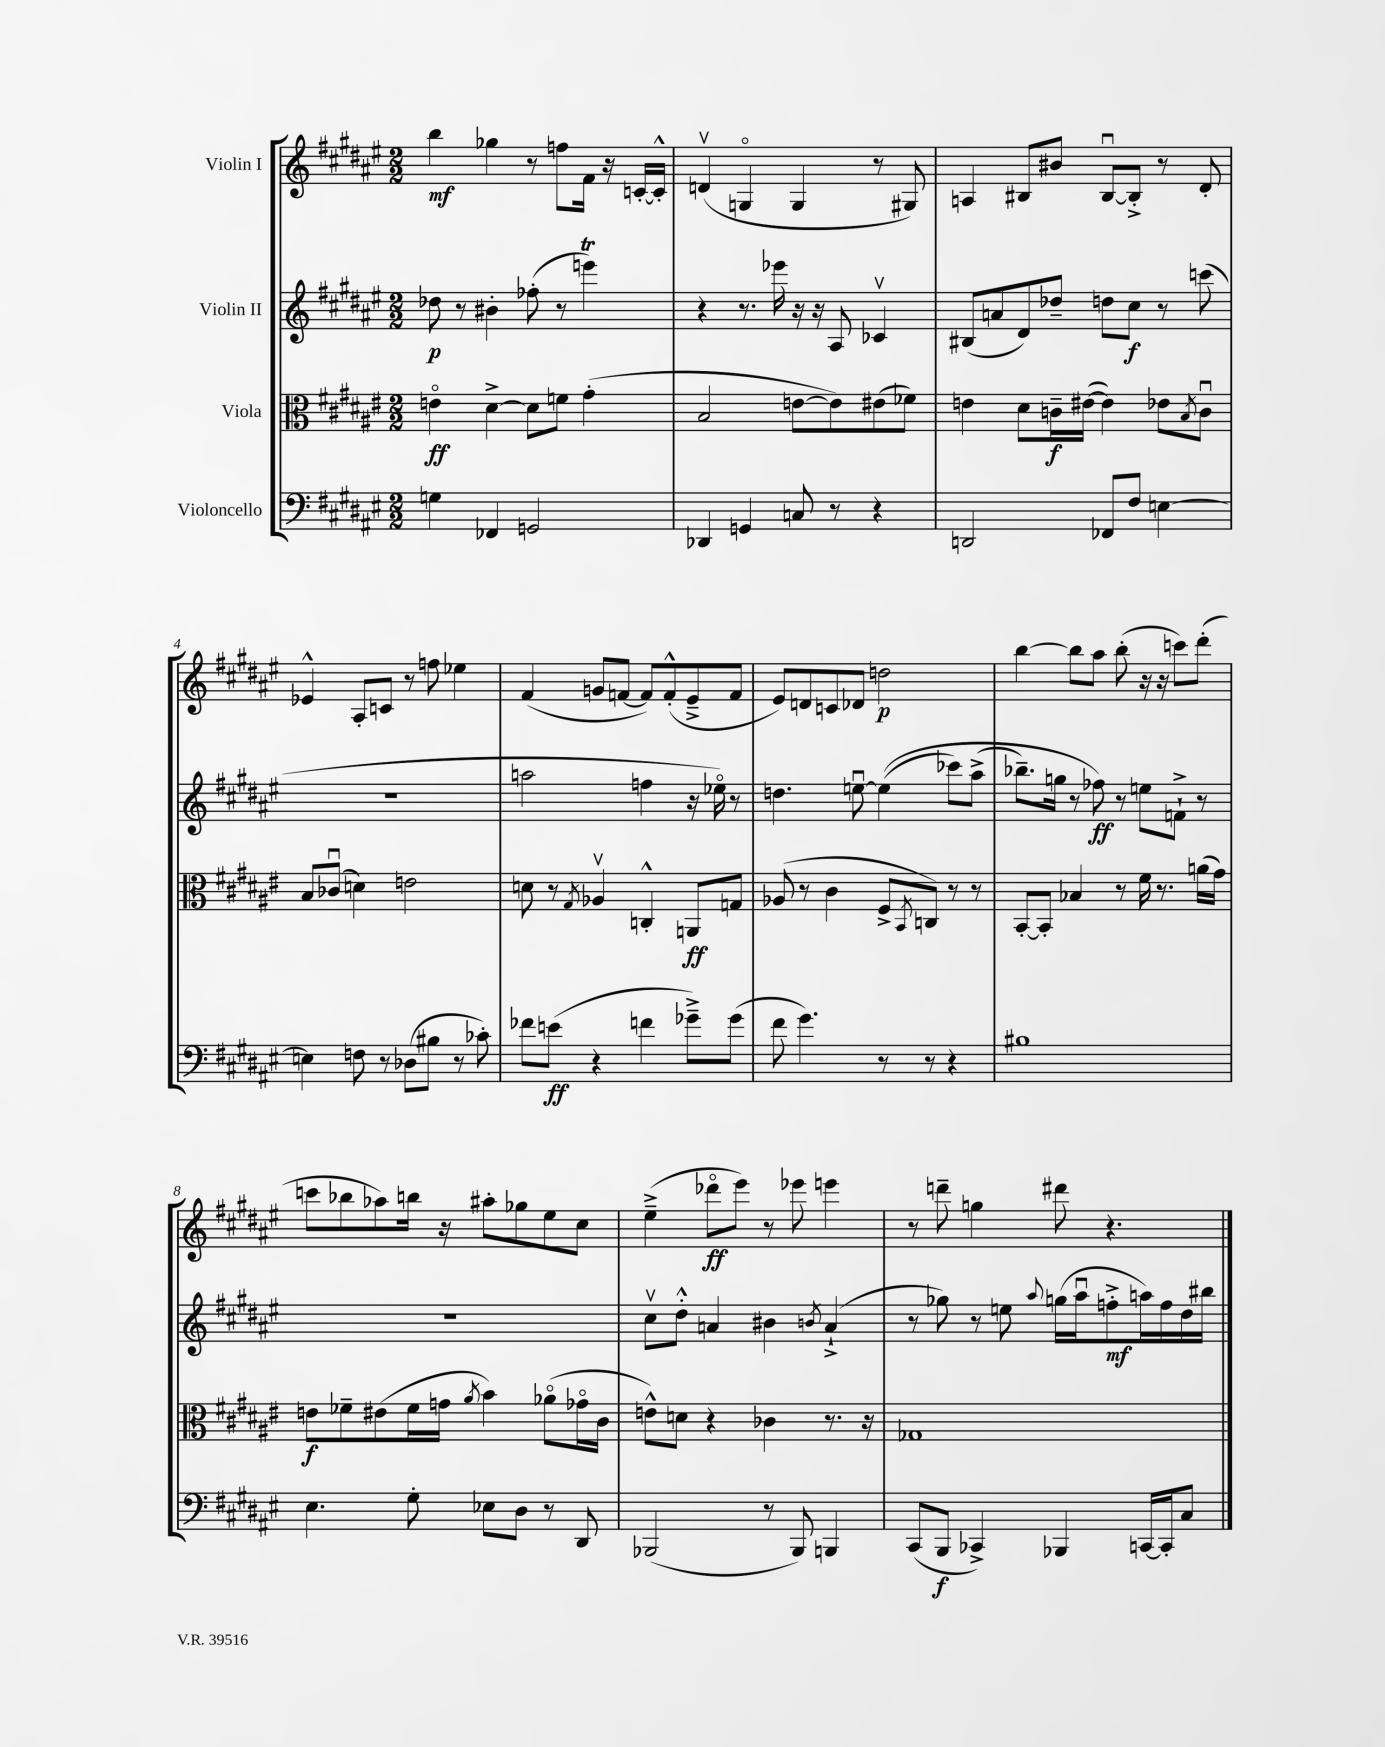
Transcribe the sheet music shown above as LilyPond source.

<<
\new StaffGroup <<
\new Staff = "s0" \with { instrumentName = "Violin I" } {
    \clef treble \key fis \major \numericTimeSignature \time 2/2
    b''4\mf ges''4 r8 f''8 fis'16 r16 c'16~-. c'16-.-^ |
    d'4\upbow( g4\flageolet g4 r8 gis8) |
    a4 bis8 bis'8 bis8~\downbow bis8-.-> r8 dis'8-. |
    ees'4-^ ais8-. c'8 r8 f''8 ees''4 |
    fis'4( g'8 f'8~ f'8) f'8-.-^( eis'8---> f'8 |
    eis'8) d'8 c'8 des'8 d''2\p |
    b''4~ b''8 ais''8 b''8-.( r16 r16 c'''8) dis'''8-.( |
    c'''8 bes''8 aes''8) b''16 r16 ais''8-. ges''8 eis''8 cis''8 |
    eis''4--->( des'''8\flageolet\ff eis'''8) r8 ees'''8 e'''4 |
    r8 d'''8-- g''4 dis'''8 r4. \bar "|." |
}
\new Staff = "s1" \with { instrumentName = "Violin II" } {
    \clef treble \key fis \major \numericTimeSignature \time 2/2
    des''8\p r8 bis'4-. fes''8-.( r8 e'''4\trill) |
    r4 r8. ees'''16 r16 r16 ais8 ces'4\upbow |
    bis8( a'8 dis'8) des''8-- d''8 cis''8\f r8 c'''8( |
    R1 |
    a''2 f''4 r16 ees''16\flageolet) r8 |
    d''4. e''8~\downbow e''4(\( ces'''8) ais''8->( |
    bes''8.--) g''16 r8 fes''8\ff\) r8 e''8 f'8-!-> r8 |
    R1 |
    cis''8\upbow dis''8-.-^ a'4 bis'4 \acciaccatura { b'8 } a'4-!->( |
    r8 ges''8) r8 e''8 \appoggiatura { ais''8 } g''16( ais''16\downbow f''8-.->\mf a''16) f''16 dis''16 bis''16 \bar "|." |
}
\new Staff = "s2" \with { instrumentName = "Viola" } {
    \clef alto \key fis \major \numericTimeSignature \time 2/2
    e'4\flageolet\ff dis'4~-> dis'8 f'8 gis'4-.( |
    b2 e'8~ e'8) eis'8( fes'8) |
    e'4 dis'8 c'16--\f eis'16~( eis'4) ees'8 \acciaccatura { b8 } c'8\downbow |
    b8 ces'8\downbow( d'4) e'2 |
    d'8 r8 \acciaccatura { gis8 } aes4\upbow c4-.-^ a,8\ff g8 |
    aes8( r8 cis'4 fis8-> \acciaccatura { b,8 } c8) r8 r8 |
    b,8~-. b,8-. bes4 r8 fis'16 r8. a'16( gis'16) |
    e'8\f fes'8-- eis'8( fes'16 g'16 \acciaccatura { ais'8 } b'4) aes'8\flageolet( ges'16\flageolet cis'16 |
    e'8-^) d'8 r4 ces'4 r8. r16 |
    ges1 \bar "|." |
}
\new Staff = "s3" \with { instrumentName = "Violoncello" } {
    \clef bass \key fis \major \numericTimeSignature \time 2/2
    g4 fes,4 g,2 |
    des,4 g,4 c8 r8 r4 |
    d,2 fes,8 fis8 e4~ |
    e4 f8 r8 des8( bis8 r8 ces'8-.) |
    fes'8 e'8\ff( r4 f'4 ges'8--->) ges'8( |
    fis'8 gis'4.) r8 r8 r4 |
    bis1 |
    eis4. gis8-. ees8 dis8 r8 dis,8 |
    bes,,2( r8 bes,,8) b,,4 |
    cis,8( b,,8\f ces,4->) bes,,4 c,16~ c,16-. cis8 \bar "|." |
}
>>
>>
